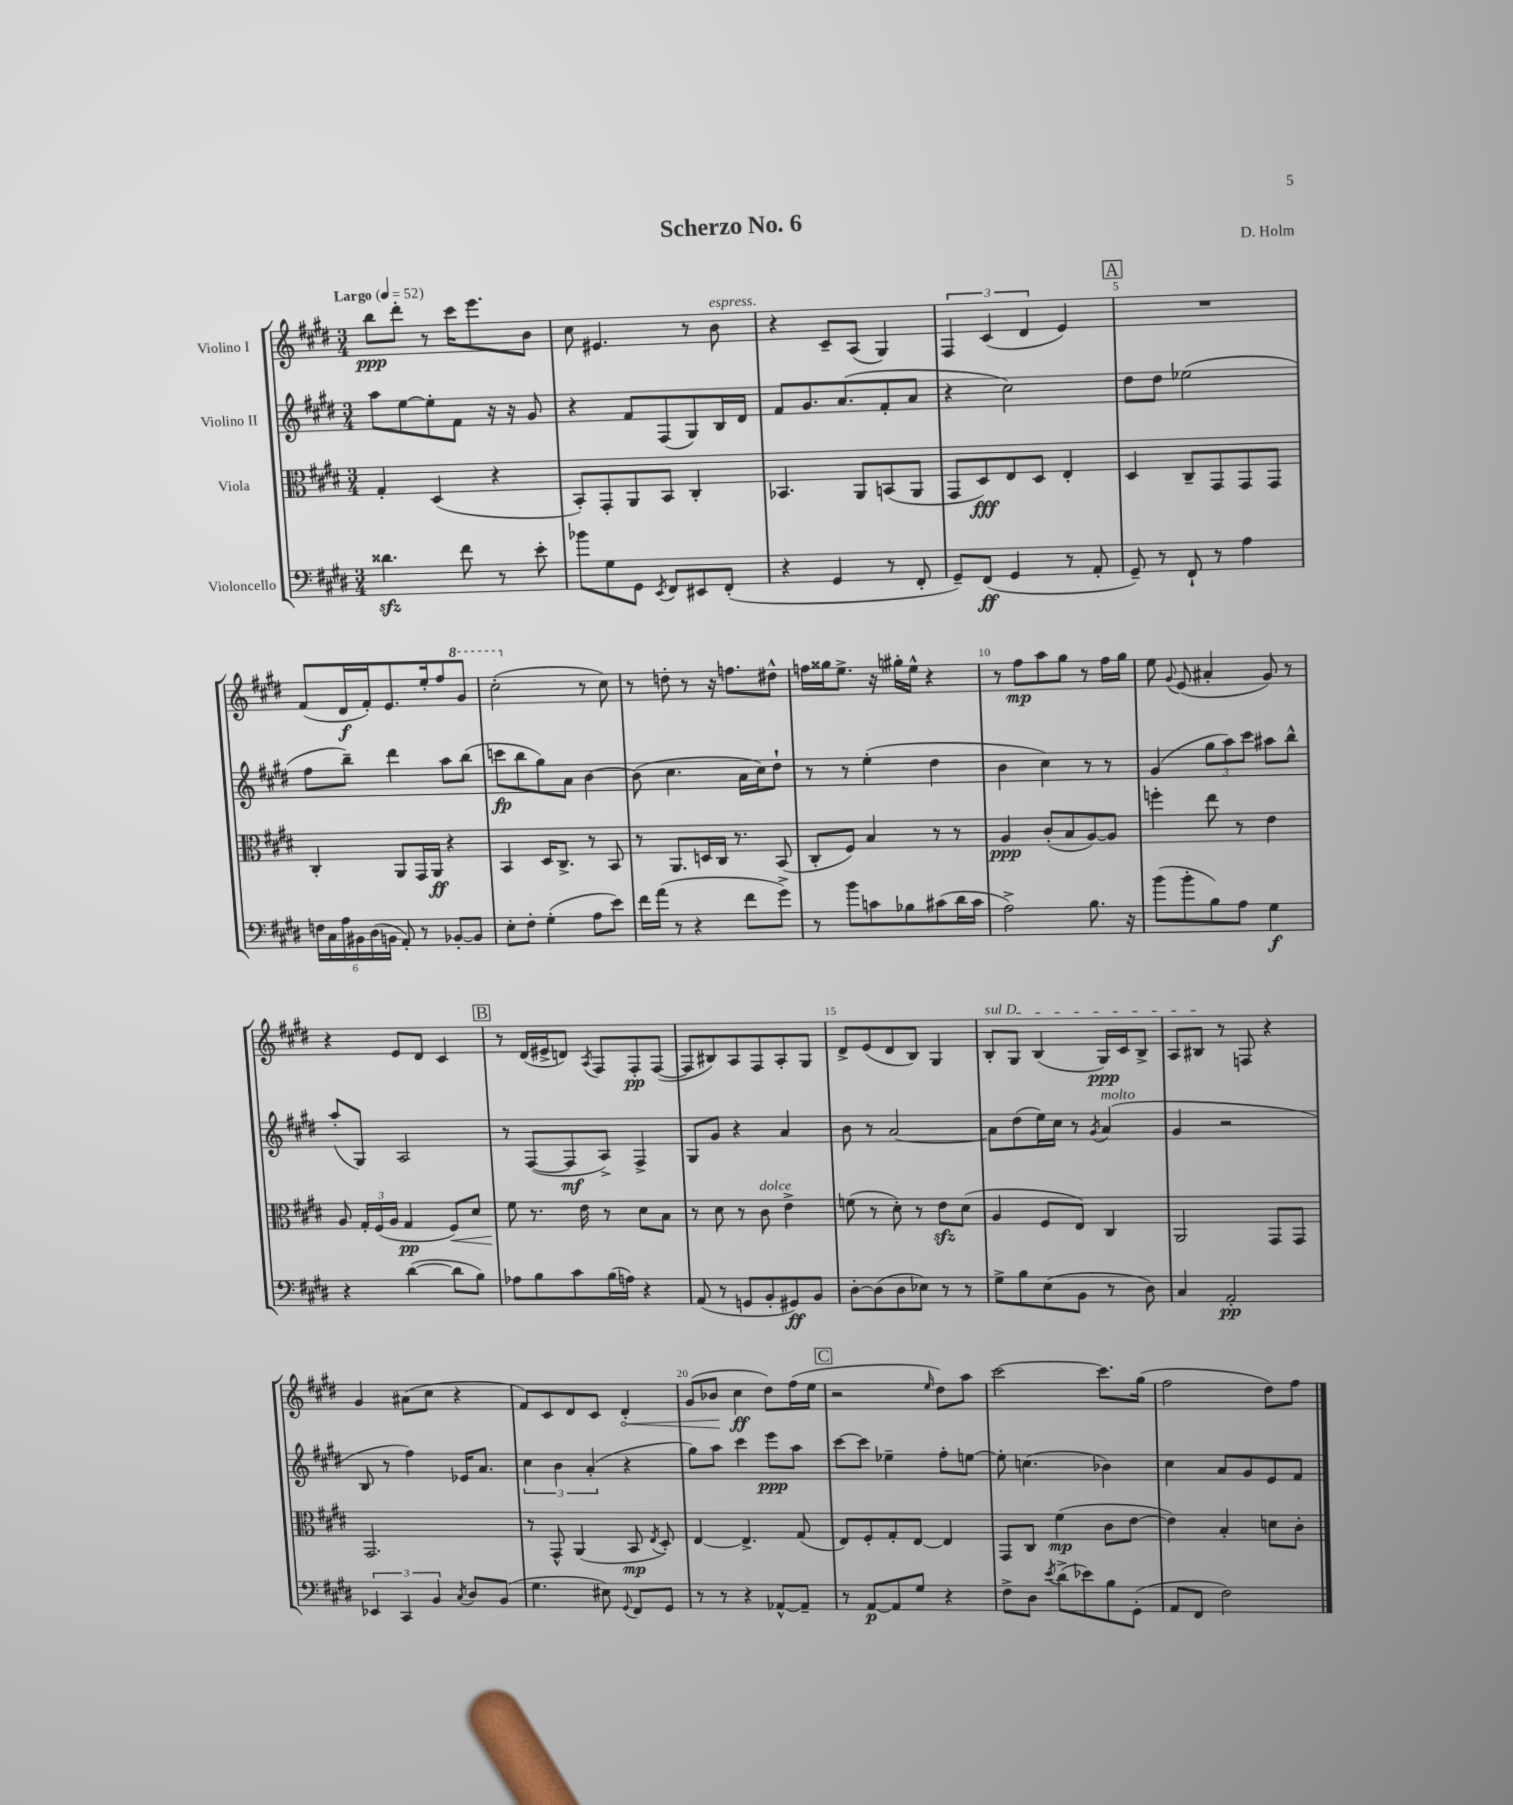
\header { title = "Scherzo No. 6" composer = "D. Holm" }
<<
\new StaffGroup <<
\new Staff = "s0" \with { instrumentName = "Violino I" } {
    \clef treble \key e \major \numericTimeSignature \time 3/4 \tempo "Largo" 4 = 52
    \autoBeamOff b''8[\ppp dis'''8]-. r8 cis'''16[ e'''8. b'8] |
    cis''8 eis'4. r8 b'8^\markup { \italic "espress." } |
    r4 cis'8[-- a8]( gis4) |
    \tuplet 3/2 { fis4 cis'4( dis'4 } e'4) |
    \mark \markup { \box "A" } R2. |
    fis'8[( dis'16\f fis'16-.) e'8. e''16-. fis''8 \ottava #1 gis''8] |
    cis'''2-.( \ottava #0 r8 cis''8) |
    r8 d''8-. r8 r16 f''8.[ dis''8]-^ |
    f''16[ gisis''16 e''8.]-> r16 gis''16[-. e''16]-^ r4 |
    r8 fis''8[\mp a''8 gis''8] r8 fis''16[ gis''16] |
    e''8 \appoggiatura { gis'8 } e'8( ais'4-. gis'8) r8 |
    r4 e'8[ dis'8] cis'4 |
    \mark \markup { \box "B" } r8 dis'16[( eis'16-> d'8]) \acciaccatura { a8 } fis8[ fis8-.\pp fis8]~( |
    fis8[ bis8) a8 fis8 a8-. gis8] |
    dis'8[-> e'8( dis'8 b8]) gis4 |
    \once \override TextSpanner.bound-details.left.text = \markup { \italic "sul D" } b8[-.\startTextSpan gis8] b4( gis16[\ppp) cis'16 b8]-> |
    a8[ bis8]\stopTextSpan r8 f8 r4 |
    gis'4 ais'8[( cis''8] r4 |
    fis'8[) cis'8 dis'8 cis'8] \once \override Hairpin.circled-tip = ##t dis'4-.\< |
    gis'8[( bes'8]\! cis''4\ff dis''8[) fis''16( e''16] |
    \mark \markup { \box "C" } r2 \grace { e''16 } dis''8[) a''8] |
    cis'''2~ cis'''8.[ gis''16]( |
    fis''2 dis''8[) fis''8] \bar "|." |
}
\new Staff = "s1" \with { instrumentName = "Violino II" } {
    \clef treble \key e \major \numericTimeSignature \time 3/4
    \autoBeamOff a''8[ e''8~ e''8-. fis'8] r16 r16 gis'8 |
    r4 fis'8[ fis8( gis8) b16 dis'16] |
    fis'8[ gis'8. a'8.( fis'8-. a'8] |
    r4 cis''2) |
    \mark \markup { \box "A" } dis''8[ dis''8] ees''2( |
    fis''8[ b''8]--) dis'''4 a''8[ b''8]( |
    c'''8[\fp b''8 gis''8) a'8] b'4~ |
    b'8( cis''4. a'16[ cis''16) dis''8]-! |
    r8 r8 e''4-.( dis''4 |
    b'4 cis''4) r8 r8 |
    gis'4( \tuplet 3/2 { gis''8[ a''8) cis'''8] } ais''8[ b''8]-^ |
    a''8[-.( gis8]) a2 |
    \mark \markup { \box "B" } r8 fis8[~( fis8\mf a8]->) fis4-> |
    gis8[ gis'8] r4 a'4 |
    b'8 r8 a'2~ |
    a'8[ dis''8( e''16) cis''16] r8 \acciaccatura { gis'8 } a'4^\markup { \italic "molto" }( |
    gis'4 r2 |
    b8 r8 fis''4) ees'16[ a'8.] |
    \tuplet 3/2 { cis''4 b'4 a'4-.( } r4 |
    gis''8[) a''8] cis'''4 e'''8[\ppp a''8] |
    \mark \markup { \box "C" } cis'''8[~ cis'''8] ees''4-- fis''8[-. e''8]~ |
    e''8-. c''4.( bes'4) |
    cis''4 a'8[ gis'8 e'8 fis'8] \bar "|." |
}
\new Staff = "s2" \with { instrumentName = "Viola" } {
    \clef alto \key e \major \numericTimeSignature \time 3/4
    \autoBeamOff gis4-. dis4( r4 |
    b,8[-.) gis,8-. a,8 b,8] cis4-. |
    bes,4. a,8[ b,8( a,8] |
    gis,8[ dis8\fff) e8 dis8] e4-. |
    \mark \markup { \box "A" } dis4 cis8[-- gis,8 gis,8 gis,8] |
    cis4-. a,8[ gis,16 a,16]\ff r4 |
    b,4 dis16[ cis8.]-> r8 b,8 |
    r8 a,8.[ d16 cis16] r8. b,8( |
    cis8[-. fis8]) b4 r8 r8 |
    a4\ppp cis'8[-.( b8 a8~) a8] |
    f''4-. e''8 r8 e'4 |
    a8 \tuplet 3/2 { gis16[-. fis16( a16] } gis4\pp fis8[\<) dis'8] |
    \mark \markup { \box "B" } fis'8\! r8. e'16 r8 dis'8[ b8] |
    r8 dis'8 r8 cis'8^\markup { \italic "dolce" } e'4-> |
    f'8( r8 dis'8-.) r8 e'8[\sfz dis'8]( |
    a4 fis8[ e8]) cis4 |
    a,2 gis,8[ gis,8] |
    gis,2. |
    r8 gis,8-^ a,4( b,8\mp \acciaccatura { e8 } dis8-.) |
    e4~ e4.-> gis8( |
    \mark \markup { \box "C" } e8[) fis8-. gis8-. e8]~ e4 |
    gis,8[ cis8] fis'4\mp( cis'8[ e'8]~ |
    e'4) b4-. d'8[ cis'8]-. \bar "|." |
}
\new Staff = "s3" \with { instrumentName = "Violoncello" } {
    \clef bass \key e \major \numericTimeSignature \time 3/4
    \autoBeamOff disis'4.\sfz fis'8 r8 e'8-. |
    bes'8[ gis8 gis,8] \acciaccatura { e,8 } fis,8[ eis,8 fis,8]-.( |
    r4 gis,4 r8 fis,8-. |
    gis,8[--) fis,8]\ff( gis,4 r8 a,8-. |
    \mark \markup { \box "A" } gis,8--) r8 fis,8-! r8 a4 |
    \tuplet 6/4 { f16[ cis16 a16 bis,16 dis16( b,16] } a,8-.) r8 bes,8[~-. bes,8] |
    e8[-. fis8]-. gis4-.( a8[ e'8]) |
    fis'16[ a'16]( r8 r4 fis'8[ gis'8]->) |
    r8 b'8[ c'8 bes8 cis'8( dis'16 cis'16] |
    a2->) b8. r16 |
    b'8[( b'8-. b8) a8] gis4\f |
    r4 dis'4~( dis'8[ b8]) |
    \mark \markup { \box "B" } aes8[ b8 cis'8 b16( a16]) r4 |
    a,8( r8 g,8[ b,8-. gis,8\ff) b,8] |
    dis8[~-. dis8( dis8 ees8]) r8 r8 |
    gis8[-> b8 e8( b,8] r8 dis8) |
    cis4 a,2-.\pp |
    \tuplet 3/2 { ees,4 cis,4 b,4 } \acciaccatura { cis8 } dis8[ b,8]( |
    gis4. eis8) \appoggiatura { gis,8 } fis,8[ gis,8] |
    r8 r8 r4 aes,8[~-^ aes,8]-- |
    \mark \markup { \box "C" } r8 a,8[~\p a,8 gis8] r4 |
    fis8[-> dis8] \acciaccatura { e'8 } dis'8[->( ees'8) b8 gis,8]-.( |
    a,8[ fis,8] fis2) \bar "|." |
}
>>
>>
\layout { \context { \Score \override BarNumber.break-visibility = ##(#f #t #t) barNumberVisibility = #(every-nth-bar-number-visible 5) } }
